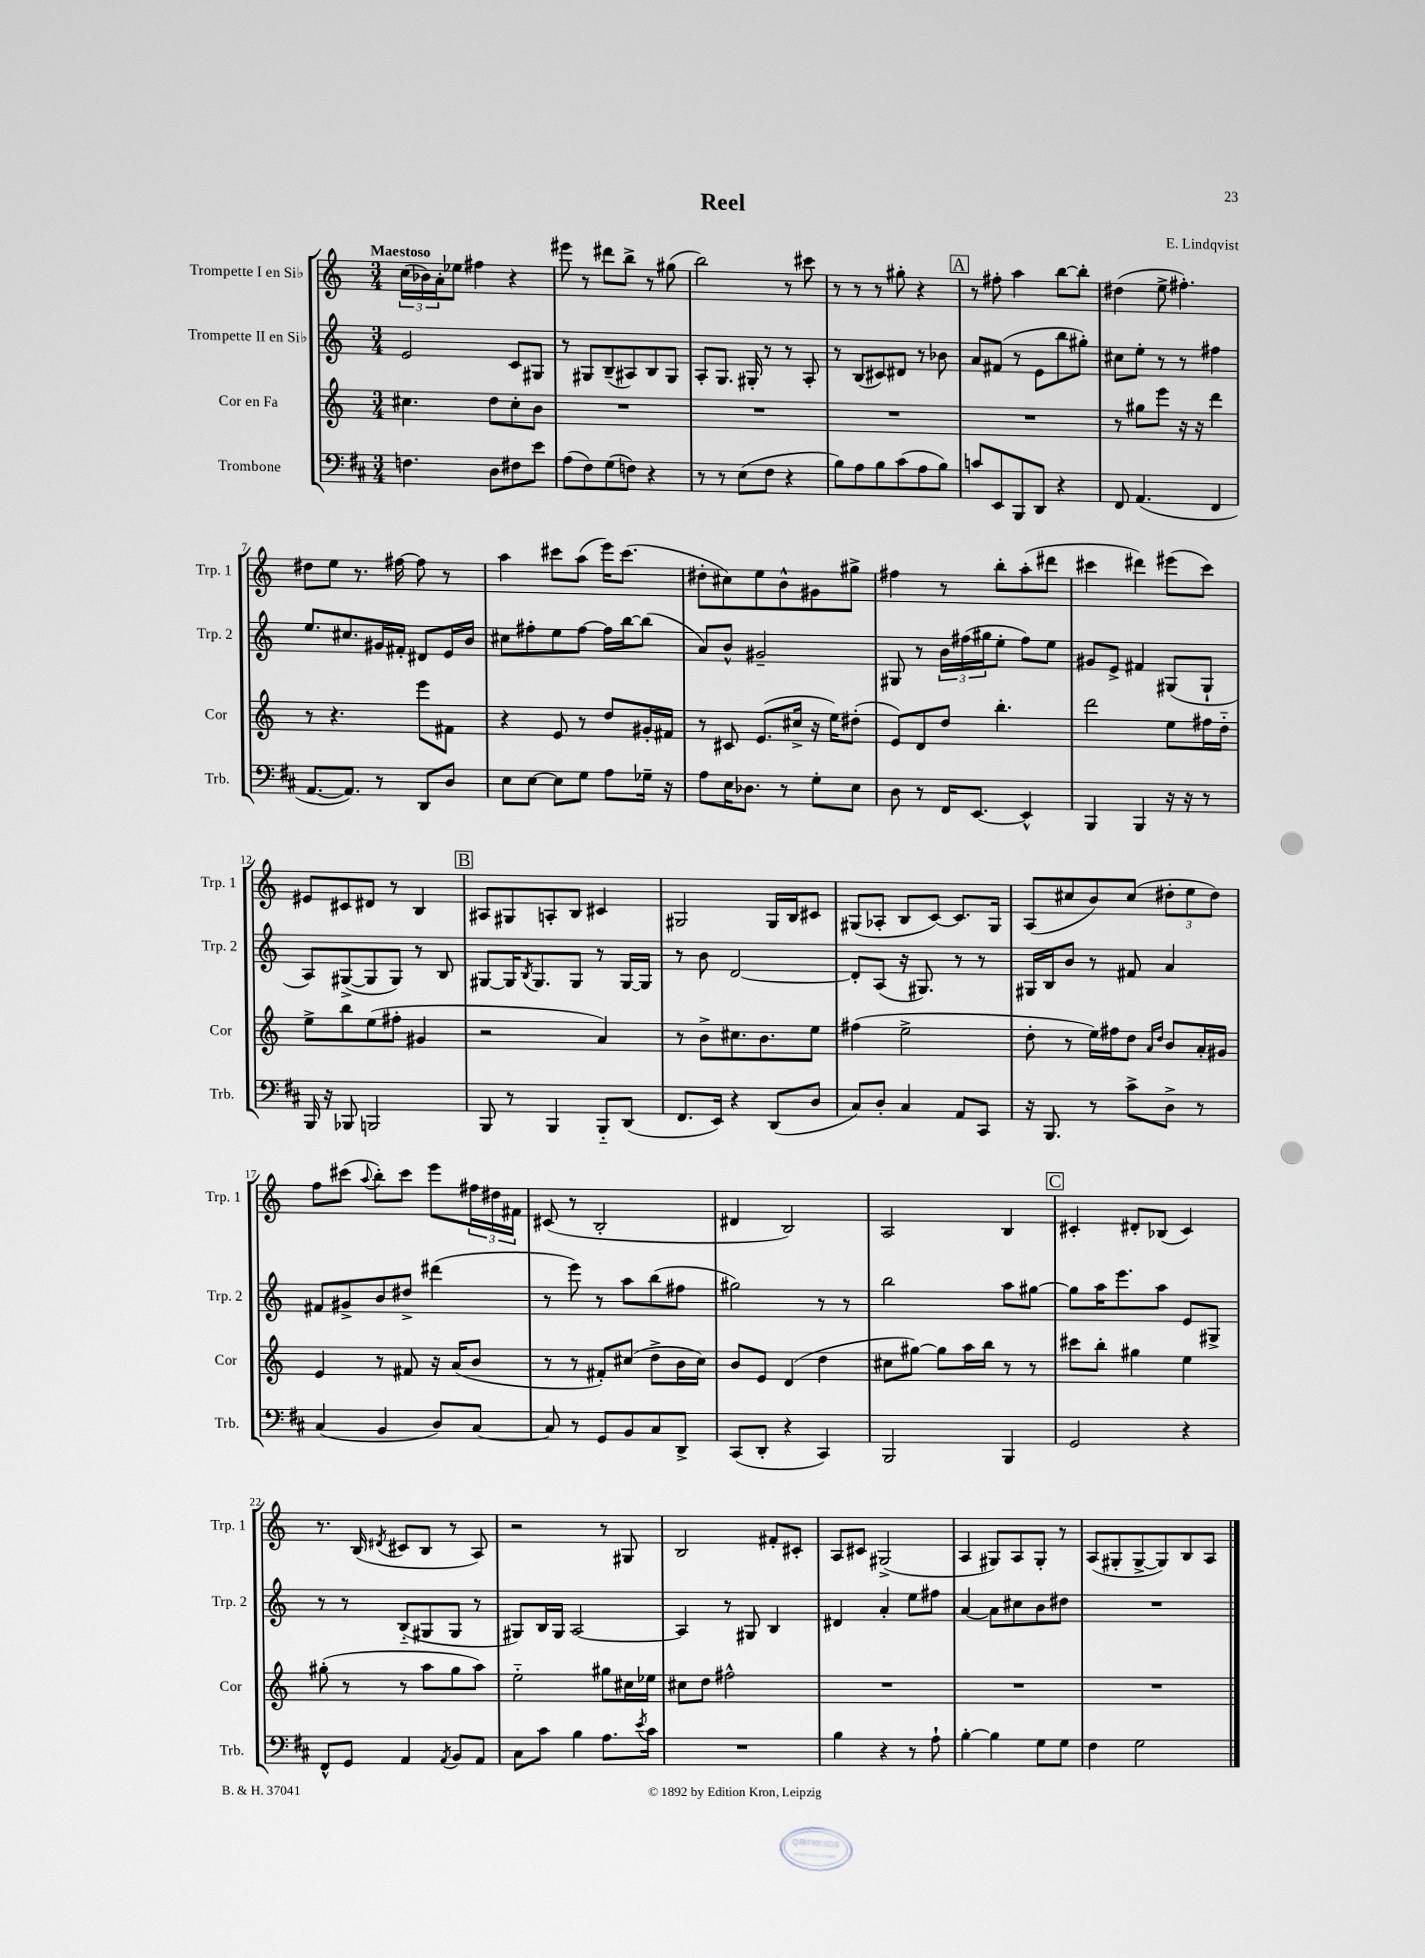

**kern	**kern	**kern	**kern
*staff4	*staff3	*staff2	*staff1
*clefF4	*clefG2	*clefG2	*clefG2
*k[f#c#]	*k[]	*k[]	*k[]
*M3/4	*M3/4	*M3/4	*M3/4
4.F\	4.cc#\	2e/	(24cc\LL
.	.	.	24b-\)
.	.	.	24a'\J
.	.	.	8ee-\J
.	.	.	4ff#\
8D\L	8dd\L	.	.
8F#\	8cc#'\	8c/L	4r
8e\J	8b\J	8G#/J	.
=	=	=	=
(8A\L	2.r	8r	8eee#\
8F#\)	.	8G#/L	8r
(8G\	.	(8B~/	8ddd#\L
8F\J)	.	8A#/)	8bb^\J
4r	.	8B/	8r
.	.	8G#/J	(8gg#\
=	=	=	=
8r	2.r	8A'/L	2bb\)
8r	.	8.G/J	.
(8E\L	.	.	.
.	.	16G#'/	.
8F#\J	.	8r	.
4r	.	8r	8r
.	.	8A'/	8ccc#\
=	=	=	=
8B\L)	2.r	8r	8r
8A\	.	(8B/L	8r
8B\	.	8c#/)	8r
(8c#\	.	8d#/J	8gg#'\
8A\	.	8r	4r
8B\J)	.	8b-\	.
=	=	=	=
8c/L	2.r	8a/L	8r
8EE/	.	(8f#/J	8ff#'\
8BBB/	.	8r	4aa\
8DD/J	.	8e\L	.
4r	.	8bb\	[8bb\L
.	.	8gg#'\J)	8bb'\]J
=	=	=	=
8FF#/	8r	8cc#\L	(4dd#\
(4.AA/	8gg#\L	8ee'\J	.
.	8eee\J	8r	8ee^\
.	16r	8r	4.ff#'\)
.	16r	.	.
4FF#/	4ddd\	4ff#\	.
=	=	=	=
[8.AA/L	8r	8.ee/L	8dd#\L
.	4.r	.	8ee\J
8.AA/]J)	.	8.cc#/	.
.	.	.	8.r
8r	.	16g#/L	.
.	.	16f#'/JJ	[16ff#\
8DD/L	8eee\L	8d#/L	8ff#\]
8D/J	8f#\J	16e/L	8r
.	.	16b/JJ	.
=	=	=	=
8E\L	4r	8cc#\L	4aa\
[8E\J	.	8ff#'\	.
8E\]L	8e/	8ee\	8ccc#\L
8G\J	8r	[8ff#\J	(8aa\J
8A\L	8dd/L	16ff#\]LL	16eee\LK)
.	.	[16bb\J	(8.ccc#\J
16G-~\Jk	16g#'/L	(8bb\]J	.
16r	16f#/JJ	.	.
=	=	=	=
8A\L	8r	8a/L)	8dd#'\L
16E\K	8c#/	8b^^/J	8cc#\)
8.D-\J	.	.	.
.	(8.e/L	2g#~/	8ee\
8r	.	.	8b^^\
.	16cc#^/Jk	.	.
8G'\L	16r	.	8g#\
.	16ee\LK)	.	.
8E\J	(8dd#'\J	.	8gg#^\J
=	=	=	=
8D\	8e/L)	8G#/	4ff#\
8r	8d/	8r	.
16FF#/LK	8dd/J	24b\LL	8r
.	.	(24ff#\	.
[8.EE/J	.	.	.
.	.	24gg#\J	.
.	4.bb'\	8ee'\J	8bb'\L
4EE^^/]	.	8ff#\L)	(8aa'\
.	.	8ee\J	8ddd#\J
=	=	=	=
4BBB/	2ddd\	8g#/L	4ccc#\
.	.	8e^/J	.
4BBB/	.	4f#/	4ddd#\)
16r	8ee\L	(8G#/L	(8eee#\L
16r	.	.	.
8r	16ff#\L	8G#`/J	8ccc#\J)
.	16dd'~\JJ	.	.
=	=	=	=
16BBB/	8ee^\L	8A/L)	8e#/L
16r	.	.	.
8BBB-/	8bb\	([8G#^/	8c#/
2BBB/	(8ee\	8G#/]	8d#/J
.	8ff#'\J	8G#/J)	8r
.	4g#/	8r	4B/
.	.	8B/	.
=	=	=	=
8BBB/	2r	[8G#/L	8A#/L
8r	.	16G#/]K	8G#/
.	.	8qB/	.
.	.	8.G#/	.
4BBB/	.	.	8A'/
.	.	8G#/J	8B/J
8BBB'~/L	4a/)	8r	4c#/
(8DD/J	.	[16G#/LL	.
.	.	16G#/]JJ	.
=	=	=	=
8.FF#/L	8r	8r	2G#/
.	8b^\L	8b\	.
16EE/Jk)	.	.	.
4r	8.cc#\	[2d/	.
.	8.b\	.	.
(8DD/L	.	.	16G#/LL
.	.	.	16B/J
8D/J	8ee\J	.	8c#/J
=	=	=	=
8C#/L)	(4ff#\	8d'/]L	(8G#/L
8D'/J	.	(8A/J	8A-'/J
4C#/	2ee^\	16r	8B/L
.	.	8.G#/)	.
.	.	.	[8c/J)
8AA/L	.	8r	8.c/]L
8CC#/J	.	8r	.
.	.	.	16G#/Jk
=	=	=	=
16r	8dd'\	16G#/LL	(8A/L
8.BBB/	.	16B/J	.
.	8r	8b/J	8cc#/
8r	16ee\LL)	8r	8b/)
.	16ff#\J	.	.
8c#^\L	8dd\J	8f#/	(8cc#/J
.	16qqa/LL	.	.
.	16qqdd/JJ	.	.
8D^\J	8b/L	4a/	12dd#'\L
.	.	.	12ee\
8r	16a'/L	.	.
.	.	.	12dd#\J)
.	16g#/JJ	.	.
=	=	=	=
(4C#/	4e/	8f#/L	8ff\L
.	.	8g#^/	(8ccc#\J
.	.	.	8qqaa/
4BB/	8r	8b/	8bb'\L)
.	8f#/	8dd#^/J	8ccc#\J
8D/L)	16r	(4ddd#\	8eee\L
.	(16a/LK	.	.
[8C#/J	8b/J	.	24ff#\L
.	.	.	24dd#\
.	.	.	24f#\JJ
=	=	=	=
8C#/]	8r	8r	(8c#/
8r	8r	8eee\)	8r
8GG/L	8f#'/L)	8r	2B'/
8BB/	(8cc#/J	8aa\L	.
8C#/	8dd^\L	(8bb\	.
8DD^/J	16b\L	8ff#\J	.
.	16cc#\JJ)	.	.
=	=	=	=
(8CC#/L	8b/L	2gg#\)	4d#/
8DD'/J	8e/J	.	.
4r	(4d/	.	2B/)
4CC#/)	4dd\	8r	.
.	.	8r	.
=	=	=	=
2BBB/	8cc#\L	2bb\	2A/
.	[8gg#\J)	.	.
.	8gg#\]L	.	.
.	16aa\L	.	.
.	16bb\JJ	.	.
4BBB/	8r	8aa\L	4B/
.	8r	[8gg#\J	.
=	=	=	=
2GG/	8ccc#\L	8gg#\]L	4c#'/
.	8bb'\J	16aa\K	.
.	.	8.eee\	.
.	4gg#\	.	8d#'/L
.	.	8aa\J	(8B-/J
4r	4ee\	8e/L	4c#/)
.	.	8G#^/J	.
=	=	=	=
8FF#^^/L	(8gg#'\	8r	8.r
8GG/J	8r	8r	.
.	.	.	(16B/
.	.	.	8qd#/
4AA/	8r	(8B'~/L	8c#/L
.	8aa\L	8G#/	8B/J
8qAA/	.	.	.
8BB/L	8gg#\	8G#/J	8r
8AA/J	8aa\J)	8r	8A/)
=	=	=	=
8C#\L	2ee'~\	8G#/L)	2r
8c#\J	.	16B/L	.
.	.	16G#/JJ	.
4B\	.	[2A/	.
8.A\L	8gg#\L	.	8r
.	16cc#\L	.	8G#/
8qe/	.	.	.
16c#\Jk	16ee-\JJ	.	.
=	=	=	=
2.r	8cc#\L	4A/]	2B/
.	8dd\J	.	.
.	2ff#^^\	8r	.
.	.	8G#/	.
.	.	4B/	8f#'/L
.	.	.	8c#'/J
=	=	=	=
4B\	2.r	4d#/	8A/L
.	.	.	8c#/J
4r	.	4a'/	(2G#^/
8r	.	8ee\L	.
8A`\	.	8ff#\J	.
=	=	=	=
[4B'\	2.r	[4a/	4A/
4B\]	.	8a\]L	8G#/L)
.	.	8cc#\	8A/
8G\L	.	8b\	8G#'/J
8G\J	.	8dd#\J	8r
=	=	=	=
4F#\	2.r	2.r	(8A/L
.	.	.	8G#'/
2G\	.	.	[8G#^/
.	.	.	8G#/])
.	.	.	8B/
.	.	.	8A/J
==	==	==	==
*-	*-	*-	*-
